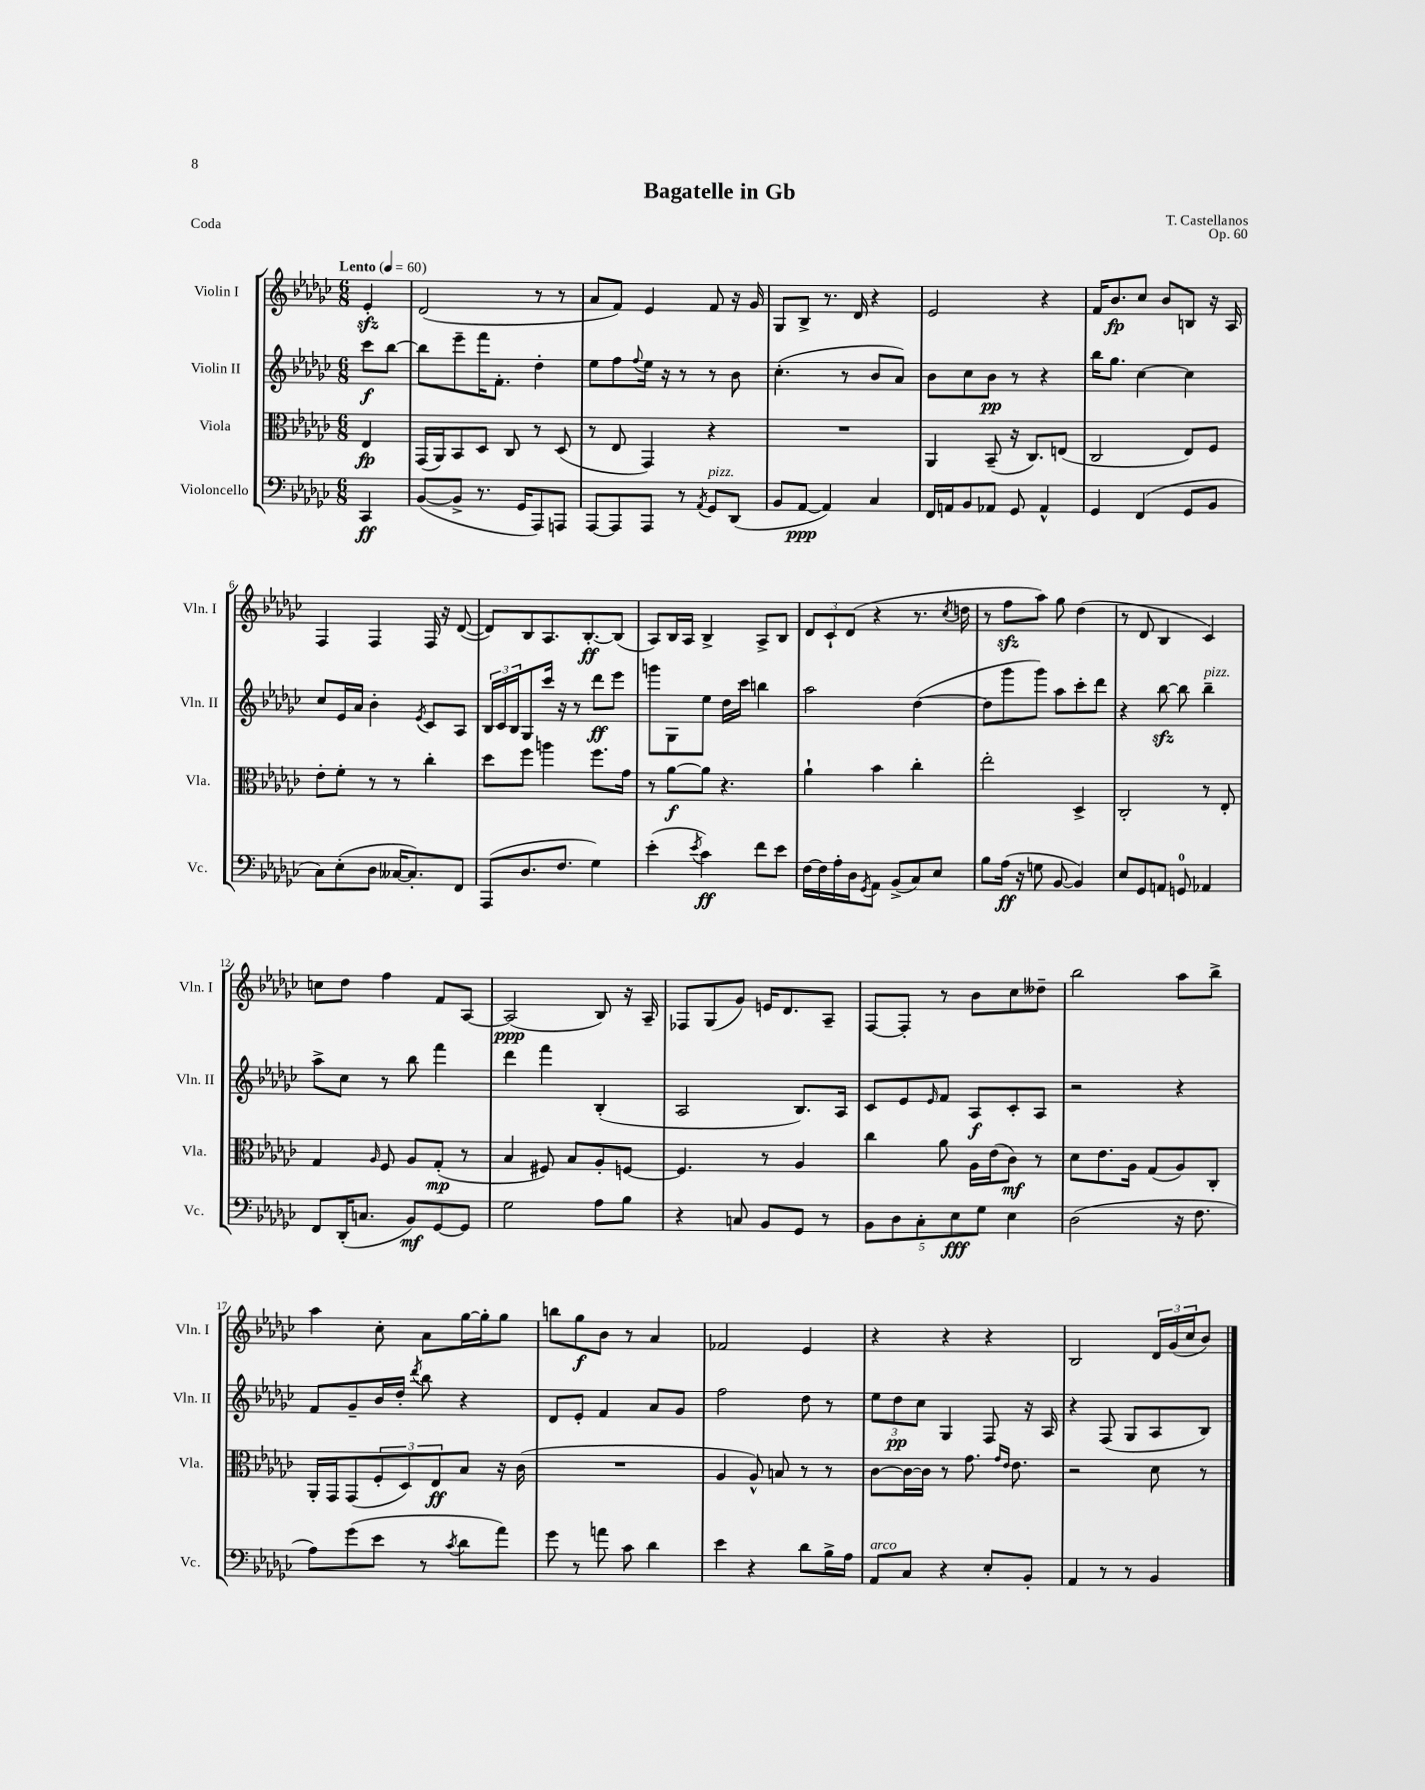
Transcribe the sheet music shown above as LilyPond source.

\header { title = "Bagatelle in Gb" composer = "T. Castellanos" opus = "Op. 60" piece = "Coda" }
<<
\new StaffGroup <<
\new Staff = "s0" \with { instrumentName = "Violin I" shortInstrumentName = "Vln. I" } {
    \clef treble \key ges \major \numericTimeSignature \time 6/8 \partial 4 \tempo "Lento" 4 = 60
    ees'4-.\sfz |
    des'2( r8 r8 |
    aes'8 f'8) ees'4 f'8 r16 ges'16 |
    ges8 bes8-> r8. des'16 r4 |
    ees'2 r4 |
    f'16 bes'8.\fp ces''8 bes'8 b8 r16 aes16 |
    f4 f4 f16 r16 des'8~( |
    des'8) bes8 aes8. bes8.~-.\ff bes8( |
    aes8) bes16 aes16 bes4-> aes8-> bes8 |
    \tuplet 3/2 { des'8 ces'8-! des'8( } r4 r8. \acciaccatura { ces''8 } d''16 |
    r8 f''8\sfz aes''8) ges''8 des''4( |
    r8 des'8 bes4 ces'4) |
    c''8 des''8 f''4 f'8 aes8~ |
    aes2\ppp( bes8) r16 aes16-- |
    fes8 ges8( ges'8) e'16 des'8. aes8-- |
    f8~ f8-. r8 bes'8 ces''8 deses''8-- |
    bes''2 aes''8 bes''8-> |
    aes''4 ces''8-. aes'8 ges''16~ ges''16-. ges''8 |
    b''8 ges''8\f bes'8 r8 aes'4 |
    fes'2 ees'4 |
    r4 r4 r4 |
    bes2 \tuplet 3/2 { des'16 ges'16( ces''16 } bes'8) \bar "|." |
}
\new Staff = "s1" \with { instrumentName = "Violin II" shortInstrumentName = "Vln. II" } {
    \clef treble \key ges \major \numericTimeSignature \time 6/8 \partial 4
    ces'''8\f bes''8~ |
    bes''8 ees'''8-- f'''16 f'8.-. des''4-. |
    ees''8 f''8 \appoggiatura { f''8 } ees''16 r16 r8 r8 bes'8 |
    ces''4.-.( r8 bes'8 aes'8) |
    bes'8 ces''8 bes'8\pp r8 r4 |
    bes''16 ges''8. ces''4~ ces''4 |
    ces''8 ees'16 aes'16 bes'4-. \acciaccatura { ees'8 } ces'8 aes8 |
    \tuplet 3/2 { bes16 ces'16 bes16 } ges8 ces'''16 r16 r8 des'''8\ff ees'''8 |
    g'''8 ges8 ees''8 des''16 ces'''16 b''4 |
    aes''2 des''4~( |
    des''8 ges'''8 ges'''8) aes''8 ces'''8-. des'''8 |
    r4 bes''8~\sfz bes''8 bes''4--^\markup { \italic "pizz." } |
    aes''8-> ces''8 r8 bes''8 f'''4 |
    des'''4 f'''4 bes4-.( |
    aes2 bes8.) aes16 |
    ces'8 ees'8 \grace { ees'16 } f'8 aes8\f ces'8-. aes8 |
    r2 r4 |
    f'8 ges'8-- bes'16 des''16-. \acciaccatura { des'''8 } bes''8 r4 |
    des'8 ees'8-. f'4 aes'8 ges'8 |
    f''2 des''8 r8 |
    \tuplet 3/2 { ees''8 des''8\pp ces''8 } ges4 f8 r16 aes16 |
    r4 f8( ges8 aes8 bes8) \bar "|." |
}
\new Staff = "s2" \with { instrumentName = "Viola" shortInstrumentName = "Vla." } {
    \clef alto \key ges \major \numericTimeSignature \time 6/8 \partial 4
    ees4\fp |
    ges,16( aes,16) bes,8 des8 ces8 r8 des8( |
    r8 ees8 ges,4) r4 |
    R2. |
    aes,4 bes,8--( r16 ces8.) e8( |
    ces2 ees8) f8 |
    ees'8-. f'8-. r8 r8 ces''4-. |
    des''8 f''8 a''4 f''8. ges'16 |
    r8 aes'8~\f aes'8 r4. |
    aes'4-! bes'4 ces''4-. |
    ees''2-. des4-> |
    ces2-. r8 ees8-. |
    ges4 \grace { aes16 } f8 aes8 ges8-.\mp( r8 |
    bes4 fis8) bes8 aes8-. f8~ |
    f4. r8 aes4 |
    ces''4 aes'8 aes16 ees'16( ces'8\mf) r8 |
    des'8 ees'8. aes16 ges8( aes8) ces8-. |
    aes,16-. ges,16 ges,8( \tuplet 3/2 { f8-. des8) ees8\ff } bes8 r16 ces'16( |
    R2. |
    aes4 aes8-^) b8 r8 r8 |
    ces'8~ ces'16~ ces'16 r8 ges'8. \grace { ges'16 ees'16 } ees'8. |
    r2 des'8 r8 \bar "|." |
}
\new Staff = "s3" \with { instrumentName = "Violoncello" shortInstrumentName = "Vc." } {
    \clef bass \key ges \major \numericTimeSignature \time 6/8 \partial 4
    ces,4\ff |
    bes,8~( bes,8-> r8. ges,16 aes,,8) a,,8 |
    aes,,8~ aes,,8 aes,,8 r8 \acciaccatura { aes,8 } ges,8^\markup { \italic "pizz." } des,8( |
    bes,8 aes,8~\ppp aes,4) ces4 |
    f,16 a,16 bes,8 aes,8 ges,8 aes,4-^ |
    ges,4 f,4( ges,8 bes,8 |
    ces8) ees8-.( des8 ceses16~ ceses8.-.) f,8 |
    aes,,8( des8. f8. ges4) |
    ees'4-.( \acciaccatura { ees'8 } ces'4\ff) f'8 ees'8 |
    f16~ f16 aes16-. des16 \acciaccatura { ges,8 } aes,8 bes,8->( ces8) ees8 |
    bes8 aes16\ff( r16 g8 bes,8~ bes,4) |
    ees8 ges,8 a,8 g,8-0 aes,4 |
    f,8 des,16-.( c8. bes,8\mf) ges,8~ ges,8 |
    ges2 aes8 bes8 |
    r4 c8 bes,8 ges,8 r8 |
    \tuplet 5/4 { bes,8 des8 ces8-. ees8\fff ges8 } ees4 |
    des2( r16 f8. |
    aes8) ges'8( ees'8 r8 \acciaccatura { ces'8 } des'8 aes'8) |
    ges'8 r8 a'8 ces'8 des'4 |
    ees'4 r4 des'8 bes16-> aes16 |
    aes,8^\markup { \italic "arco" } ces8 r4 ees8-. bes,8-. |
    aes,4 r8 r8 bes,4 \bar "|." |
}
>>
>>
